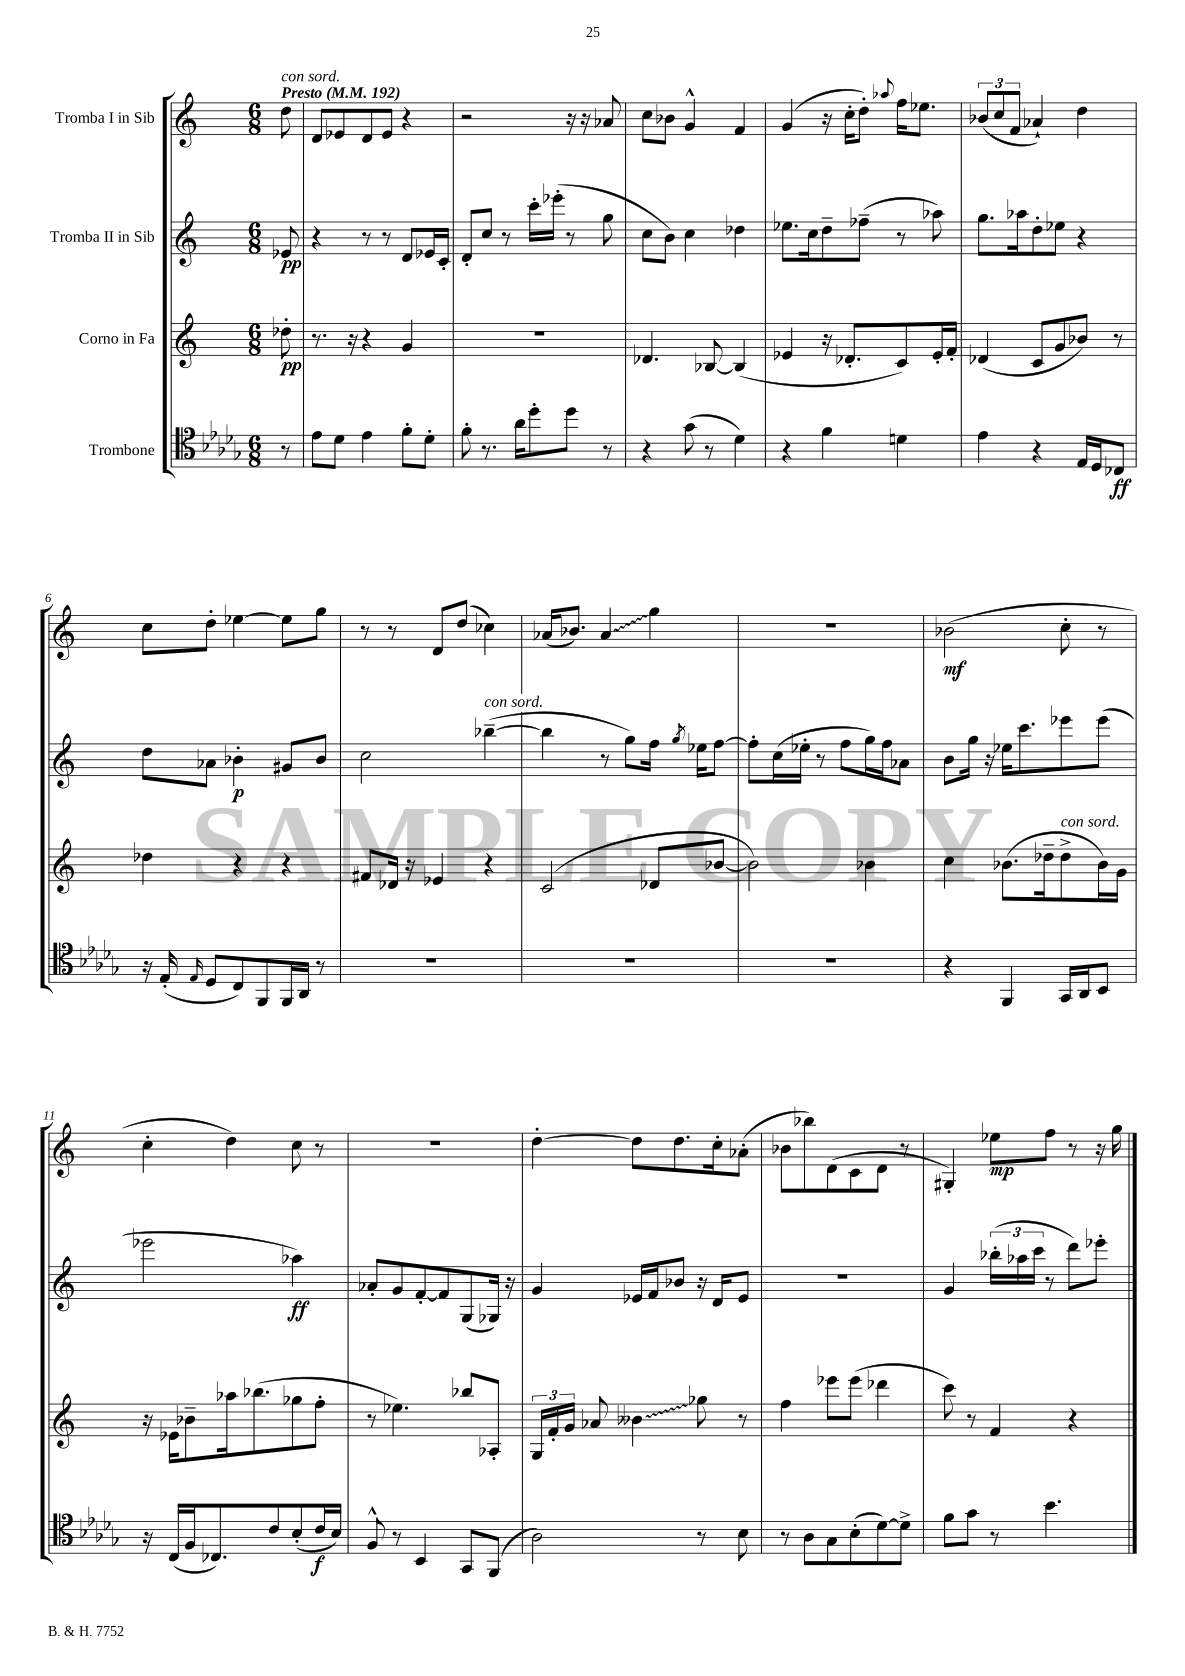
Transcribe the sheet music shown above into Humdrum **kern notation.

**kern	**kern	**kern	**kern
*staff4	*staff3	*staff2	*staff1
*clefC4	*clefG2	*clefG2	*clefG2
*k[b-e-a-d-g-]	*k[]	*k[]	*k[]
*M6/8	*M6/8	*M6/8	*M6/8
*MM192	*MM192	*MM192	*MM192
8r	8dd-'	8e-	8dd
=	=	=	=
8e-	8.r	4r	8d
8d-	.	.	8e-
.	16r	.	.
4e-	4r	8r	8d
.	.	8r	8e-
8f'	4g	8d	4r
8d-'	.	16e-	.
.	.	16c'	.
=	=	=	=
8f'	2.r	8d'	2r
8.r	.	8cc	.
.	.	8r	.
16a-	.	.	.
8dd-'	.	16ccc'	.
.	.	(16eee-'	.
8dd-	.	8r	16r
.	.	.	16r
8r	.	8gg	8a-
=	=	=	=
4r	4.d-	8cc	8cc
.	.	8b)	8b-
(8g-	.	4cc	4g^^
8r	[8B-	.	.
4d-)	(4B-]	4dd-	4f
=	=	=	=
4r	4e-	8.ee-	(4g
.	.	16cc	.
4f	16r	8dd~	16r
.	8.d-'	.	16cc'
.	.	(8ff-~	8dd')
.	.	.	8qqaa-
4d	8c)	8r	16ff
.	.	.	8.ee-
.	16e-'	8aa-)	.
.	16f'	.	.
=	=	=	=
4e-	(4d-	8.gg	(12b-
.	.	.	12cc
.	.	.	12f
.	.	16aa-	.
4r	8c	8dd'	4a-`)
.	8g	8ee-	.
16E-	8b-)	4r	4dd
16D-	.	.	.
8C-	8r	.	.
=	=	=	=
16r	4dd-	8dd	8cc
(16E-'	.	.	.
16qqE-	.	.	.
8D-	.	8a-	8dd'
8C)	4r	4b-'	[4ee-
8FF	.	.	.
16FF	4r	8g#	8ee-]
16AA-	.	.	.
8r	.	8b-	8gg
=	=	=	=
2.r	8f#	2cc	8r
.	16d-	.	8r
.	16r	.	.
.	4e-	.	8d
.	.	.	(8dd
.	4r	([4bb-~	4cc-)
=	=	=	=
2.r	(2c	4bb-]	(16a-
.	.	.	8.b-)
.	.	8r	4a-
.	.	8gg)	.
.	8d-	16ff	4gg
.	.	8qgg	.
.	.	16ee-	.
.	[8b-	[8ff	.
=	=	=	=
2.r	2b-])	8ff']	2.r
.	.	(16cc	.
.	.	16ee-'	.
.	.	8r	.
.	.	8ff	.
.	4b-	16gg)	.
.	.	16ff	.
.	.	8a-	.
=	=	=	=
4r	4cc	8b	(2b-
.	.	16gg	.
.	.	16r	.
4FF	(8.b-	16ee-	.
.	.	8.ccc	.
.	16dd-~	.	.
16GG-	8dd-^	8eee-	8cc'
16AA-	.	.	.
8BB-	16b-)	(8eee-	8r
.	16g	.	.
=	=	=	=
16r	16r	2eee-	4cc'
(16C	16e-	.	.
16F	8b-~	.	.
8.C-)	.	.	.
.	16aa-	.	4dd)
.	(8.bb-	.	.
8c	.	.	.
(8B-'	8gg-	4aa-)	8cc
16c	8ff'	.	8r
16B-)	.	.	.
=	=	=	=
8F^^	8r	8a-'	2.r
8r	4.ee-)	8g	.
4BB-	.	[8f'	.
.	.	8f]	.
8GG-	8bb-	(8G	.
(8FF	8A-'	16G-)	.
.	.	16r	.
=	=	=	=
2A-)	24G	4g	[4dd'
.	24f'	.	.
.	24g	.	.
.	8a-	.	.
.	4b--	16e-	8dd]
.	.	16f	.
.	.	8b-	8.dd
8r	8gg-	16r	.
.	.	16d	16cc'
8B-	8r	8e-	(8a-'
=	=	=	=
8r	4ff	2.r	8b-
8A-	.	.	8bb-)
8G-	8eee-	.	(8d
(8B-'	(8eee-	.	8c
[8d-)	4ddd-	.	8d
8d-^]	.	.	8r
=	=	=	=
8f	8ccc)	4g	4G#')
8g-	8r	.	.
8r	4f	(24bb-'	8ee-
.	.	24aa-	.
.	.	24ccc	.
4.b-	.	8r	8ff
.	4r	8ddd)	8r
.	.	8eee-'	16r
.	.	.	16gg
==	==	==	==
*-	*-	*-	*-
